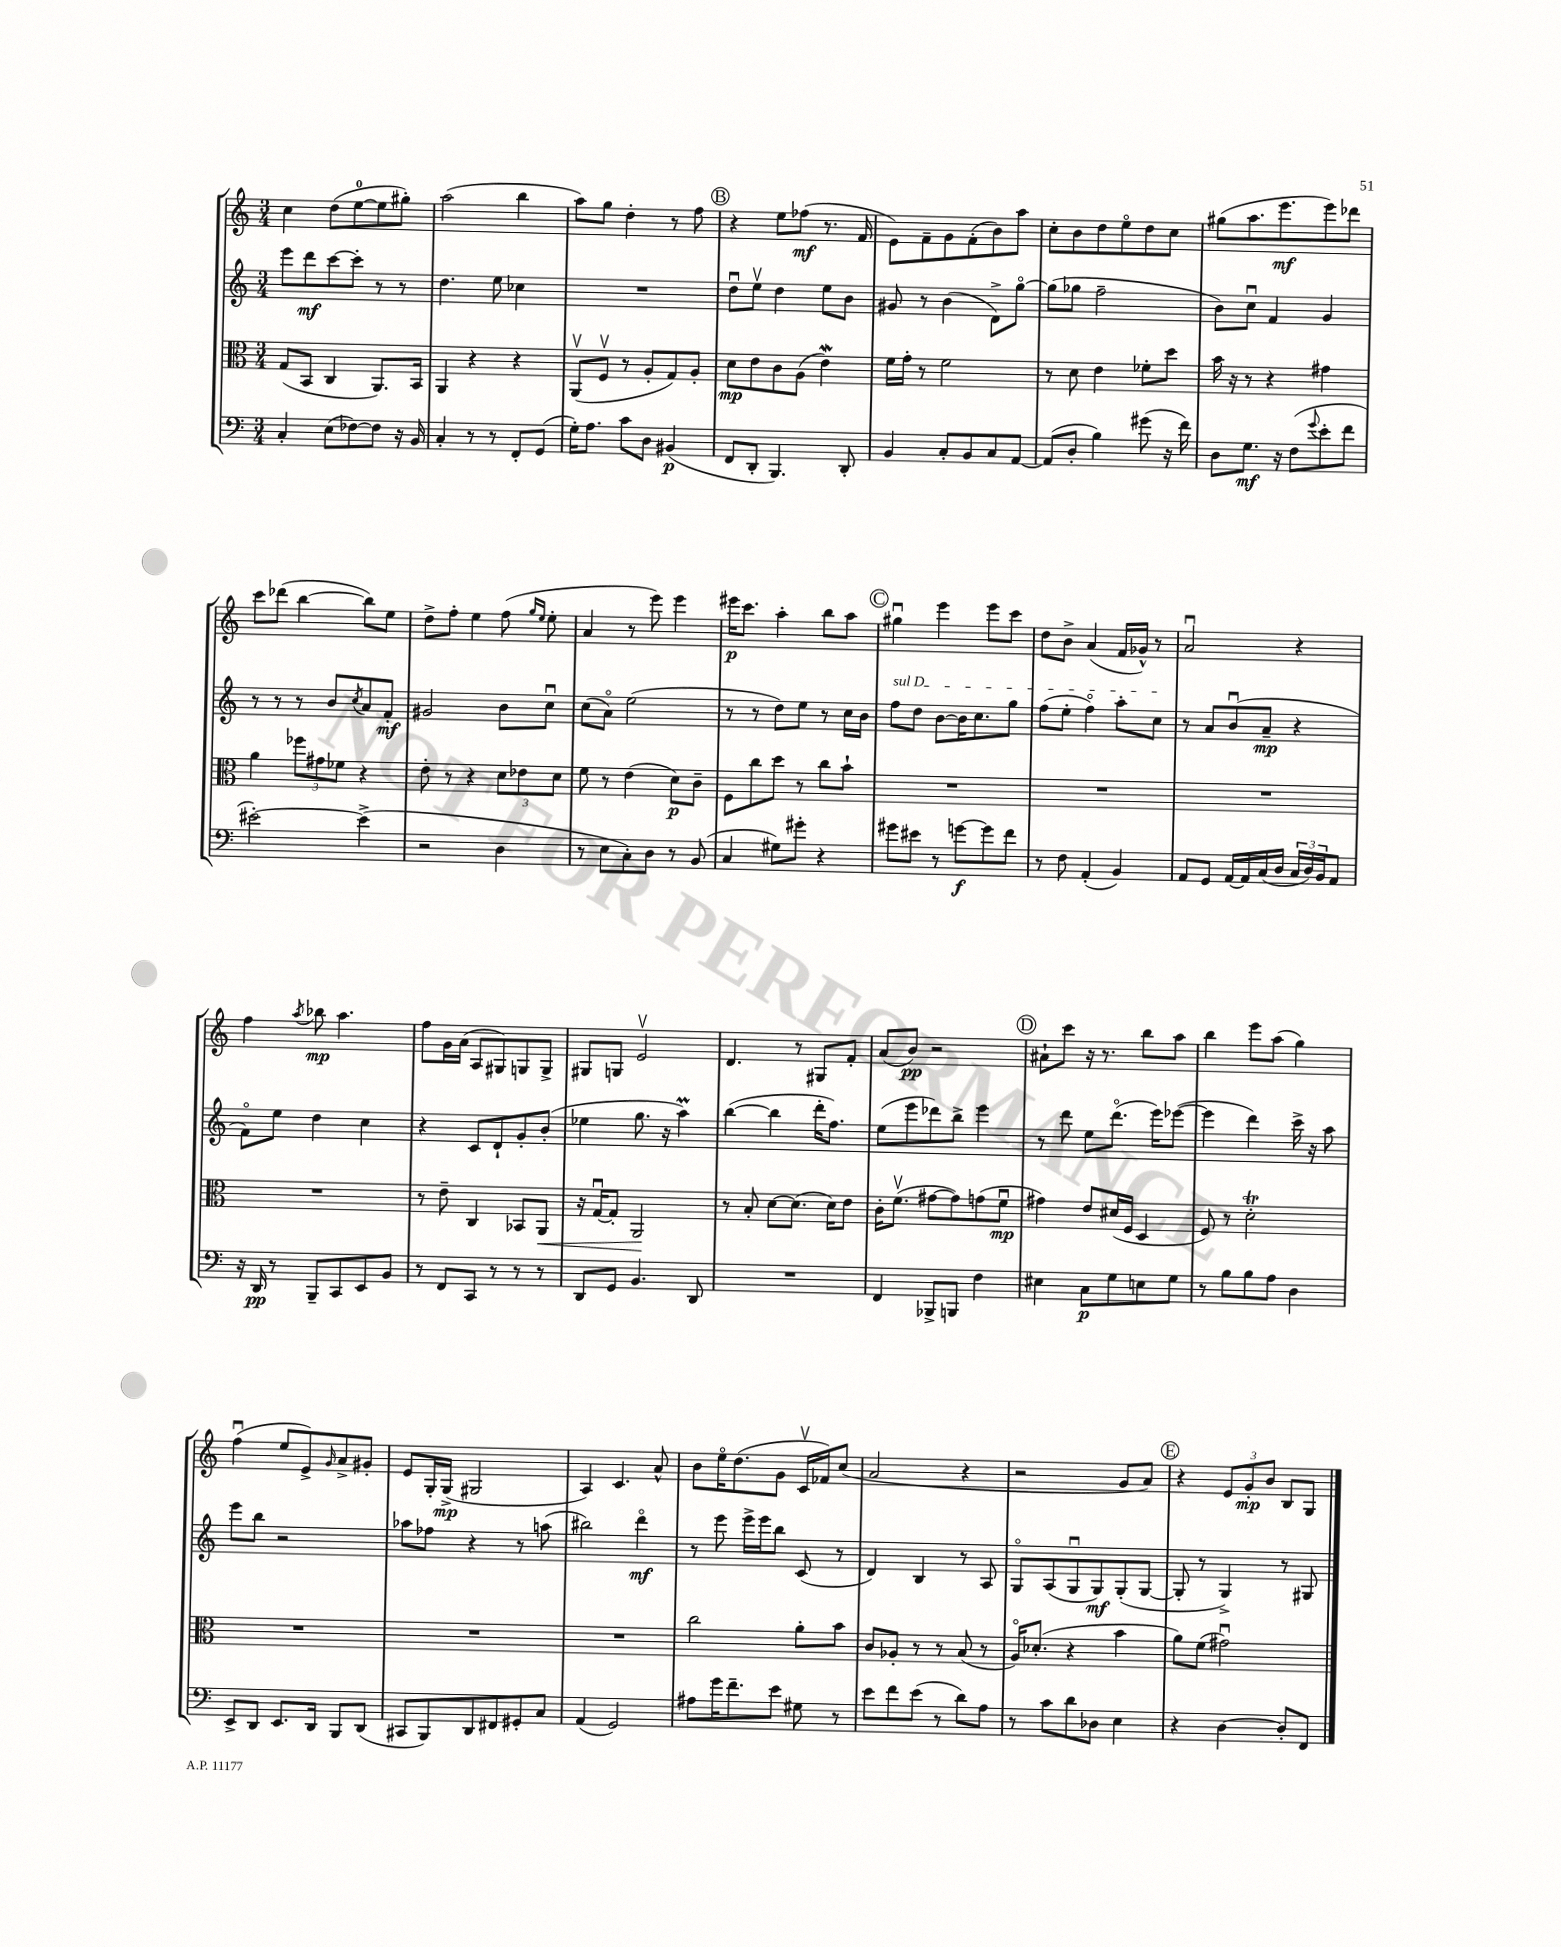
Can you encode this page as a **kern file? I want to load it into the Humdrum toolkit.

**kern	**kern	**kern	**kern
*staff4	*staff3	*staff2	*staff1
*clefF4	*clefC3	*clefG2	*clefG2
*k[]	*k[]	*k[]	*k[]
*M3/4	*M3/4	*M3/4	*M3/4
4C'/	(8G/L	8eee\L	4cc\
.	8BB/J	8ddd\	.
(8E\L	4C/	[8ccc\	(8dd\L
[8F-\)	.	8ccc'\]J	[8ee\
8F-\]J	8.AA/L)	8r	8ee\]
16r	.	8r	8gg#'\J)
16BB/	16BB/Jk	.	.
=	=	=	=
4C'/	4AA/	4.dd\	(2aa\
8r	4r	.	.
8r	.	8ee\	.
8FF'/L	4r	4cc-\	4bb\
(8GG/J	.	.	.
=	=	=	=
16G'\LK)	(8AAv/L	2.r	8aa\L)
8.A\J	.	.	.
.	8Fv/J	.	8gg\J
8c\L	8r	.	4dd'\
8D\J	8A'/L	.	.
(4BB#/	8G/)	.	8r
.	8A'/J	.	8ff\
=	=	=	=
8FF/L	8d\L	8ddu\L	4r
8DD'/J	8e\	8eev\J	.
4.BBB/)	8c\	4dd\	8ee\L
.	(8A\J	.	(8ff-\J
.	4e\)	8ee\L	8.r
8DD'/	.	8b\J	.
.	.	.	16f/
=	=	=	=
4BB/	16f\LL	8g#/	8e\L)
.	16g'\JJ	.	.
.	8r	8r	8f~\
8C'/L	2f\	(4b\	8g\
8BB/	.	.	(8f'\
8C/	.	8d^\L)	8b\)
[8AA/J	.	[8ggo\J	8aa\J
=	=	=	=
(8AA/]L	8r	(8gg\]L	8cc'\L
8D'/J	8d\	8gg-\J	8b\
4B\)	4e\	2ff~\	8dd\
.	.	.	8eeo\
(8g#\	8f-'\L	.	8dd\
16r	8dd\J	.	8cc\J
16f\)	.	.	.
=	=	=	=
8D\L	16b\	8b\L)	(8gg#\L
.	16r	.	.
8.G\J	8r	8ccu\J	8.aa\
.	4r	4f/	.
16r	.	.	8.eee\
(8F\L	.	.	.
8qqg/	.	.	.
8e'\	4g#\	4g/	8eee\)
8f\J	.	.	8ddd-\J
=	=	=	=
[2e#'\)	4a\	8r	8ccc\L
.	.	8r	(8ddd-\J
.	12ff-\L	8r	[4bb\
.	12g#\	.	.
.	.	8b/L	.
.	12f-\J	.	.
.	.	8qcc/	.
(4e#^\]	4r	8a/	8bb\]L)
.	.	8f'/J	8ee\J
=	=	=	=
2r	8e'\	2g#/	8dd^\L
.	8r	.	8ff'\J
.	4r	.	4ee\
4D\	12d\L	8b\L	(8ff\
.	12e-\	.	.
.	.	.	16qqgg/LL
.	.	.	16qqee/JJ
.	.	8ccu\J	8ee'\
.	12d\J	.	.
=	=	=	=
8r	8f\	(8cc\L	4a/
8E\L	8r	8ao\J)	.
8C'\)	(4e\	(2ee\	8r
8D\J	.	.	8eee\)
8r	8d\L)	.	4eee\
(8BB/	8c~\J	.	.
=	=	=	=
4C/	8F\L	8r	16eee#\LK
.	.	.	8.ccc\J
.	8cc\	8r	.
8G#\L)	8dd\J	8dd\L)	4aa'\
8g#'\J	8r	8ee\J	.
4r	8cc\L	8r	8bb\L
.	8b`\J	16cc\LL	8aa\J
.	.	16b\JJ	.
=	=	=	=
8g#\L	2.r	8ff\L	4gg#u\
8e#\J	.	8dd\J	.
8r	.	[8b\L	4eee\
[8g\L	.	16b\]K	.
.	.	8.cc\	.
8g\]	.	.	8eee\L
8f\J	.	8gg\J	8ccc\J
=	=	=	=
8r	2.r	(8ff\L	8dd\L
8F\	.	8ee'\J	8b^\J
(4AA'/	.	4ffo\)	(4a/
4BB/)	.	8aa'\L	16f/LL
.	.	.	16g-^^/JJ)
.	.	8cc\J	8r
=	=	=	=
8AA/L	2.r	8r	2au/
8GG/J	.	8a/L	.
[16AA/LL	.	(8bu/	.
16AA/]	.	.	.
(16C/	.	8a~/J	.
16D/JJ	.	.	.
24C/LL	.	4r	4r
24D/)	.	.	.
24BB/J	.	.	.
8AA/J	.	.	.
=	=	=	=
16r	2.r	8fo\L)	4ff\
16DD/	.	.	.
8r	.	8ee\J	.
.	.	.	8qaa/
8BBB~/L	.	4dd\	8bb-\
8CC/	.	.	4.aa\
8EE/	.	4cc\	.
8BB/J	.	.	.
=	=	=	=
8r	8r	4r	8ff\L
8FF/L	8e~\	.	16g\L
.	.	.	(16a\JJ
8CC/J	4C/	8c/L	8A/L
8r	.	8d`/	8G#/)
8r	8BB-/L	8g'/	8G/
8r	8AA/J	(8b'/J	8G^/J
=	=	=	=
8DD/L	16r	4ee-\	8G#/L
.	[16Gu/LK	.	.
8GG/J	8G'/]J	.	8G/J
4.BB/	2AA/	8.gg\	2ev/
.	.	16r	.
.	.	4aa\)	.
8DD/	.	.	.
=	=	=	=
2.r	8r	([4bb\	4.d/
.	8B'/	.	.
.	[8d\L	4bb\]	.
.	(8.d\]J	.	8r
.	.	16ddd'\LK	8G#/L
.	16d\LK)	8.ff\J)	.
.	8e\J	.	8f'/J
=	=	=	=
4FF/	16c'\LK	(8ee\L	(8a/L
.	(8.fv\J	.	.
.	.	8eee\	8b/J)
8BBB-^/L	[8g#\L	8ddd-\)	2r
8BBB/J	8g#\])	8bb^\J	.
4F\	(8g\	4eee\	.
.	8fu\J	.	.
=	=	=	=
4E#\	4g#\)	8r	8a#`\L
.	.	8ddd\	8ccc\J
8C\L	8e/L	8ee\L	16r
.	.	.	8.r
8G\	(16d#/L	(8.dddo\J	.
.	16F/JJ	.	.
8E\	4D/	.	8bb\L
.	.	16eee\LK)	.
8G\J	.	([8eee-\J	8aa\J
=	=	=	=
8r	8F/)	4eee-\]	4bb\
8B\L	8r	.	.
8B\	2d'\	4ddd\)	8eee\L
8A\J	.	.	(8aa\J
4D\	.	16ccc^\	4gg\)
.	.	16r	.
.	.	8aa\	.
=	=	=	=
8EE^/L	2.r	8eee\L	(4ffu\
8DD/J	.	8bb\J	.
8.EE/L	.	2r	8ee/L
.	.	.	8e^/)
16DD/Jk	.	.	.
.	.	.	16qqg/
8BBB/L	.	.	8a^/
(8DD/J	.	.	8g#'/J
=	=	=	=
8CC#/L	2.r	8aa-\L	8e/L
8BBB/)	.	8ff-\J	16G'/L
.	.	.	(16G^/JJ
8DD/	.	4r	2G#/
8FF#/	.	.	.
8GG#'/	.	8r	.
8C/J	.	(8aa\	.
=	=	=	=
(4AA/	2.r	2bb#\)	4A/)
2GG/)	.	.	4.c/
.	.	4dddo\	.
.	.	.	8a^^/
=	=	=	=
8A#\L	2cc\	8r	8b\L
16g\K	.	8eee\	16eeo\K
8.f~\	.	.	(8.dd\
.	.	16eee^\LL	.
.	.	16eee\J	.
8e\J	.	8bb\J	8g\J
8G#\	8a'\L	(8c/	16cv/LL
.	.	.	16f-/J)
8r	8b\J	8r	(8cc/J
=	=	=	=
8e\L	8c/L	4d/)	2a/
8f\	8A-'/J	.	.
(8e\J	8r	4B/	.
8r	8r	.	.
8d\L)	(8B/	8r	4r
8A\J	8r	8A/	.
=	=	=	=
8r	16Ao/LK)	8Go/L	2r
.	(8.d-'/J	.	.
8c\L	.	(8A/	.
8d\	4r	8Gu/	.
8D-\J	.	8G/)	.
4E\	4b\	(8G'/	8g/L
.	.	[8G/J	8a/J)
=	=	=	=
4r	8a\L)	8G'/]	4r
.	(8f\J	8r	.
[4D\	2g#u\)	4G^/)	12e/L
.	.	.	12g'/
.	.	.	12b/J
8D'/]L	.	8r	8B/L
8FF/J	.	8G#/	8G/J
==	==	==	==
*-	*-	*-	*-
